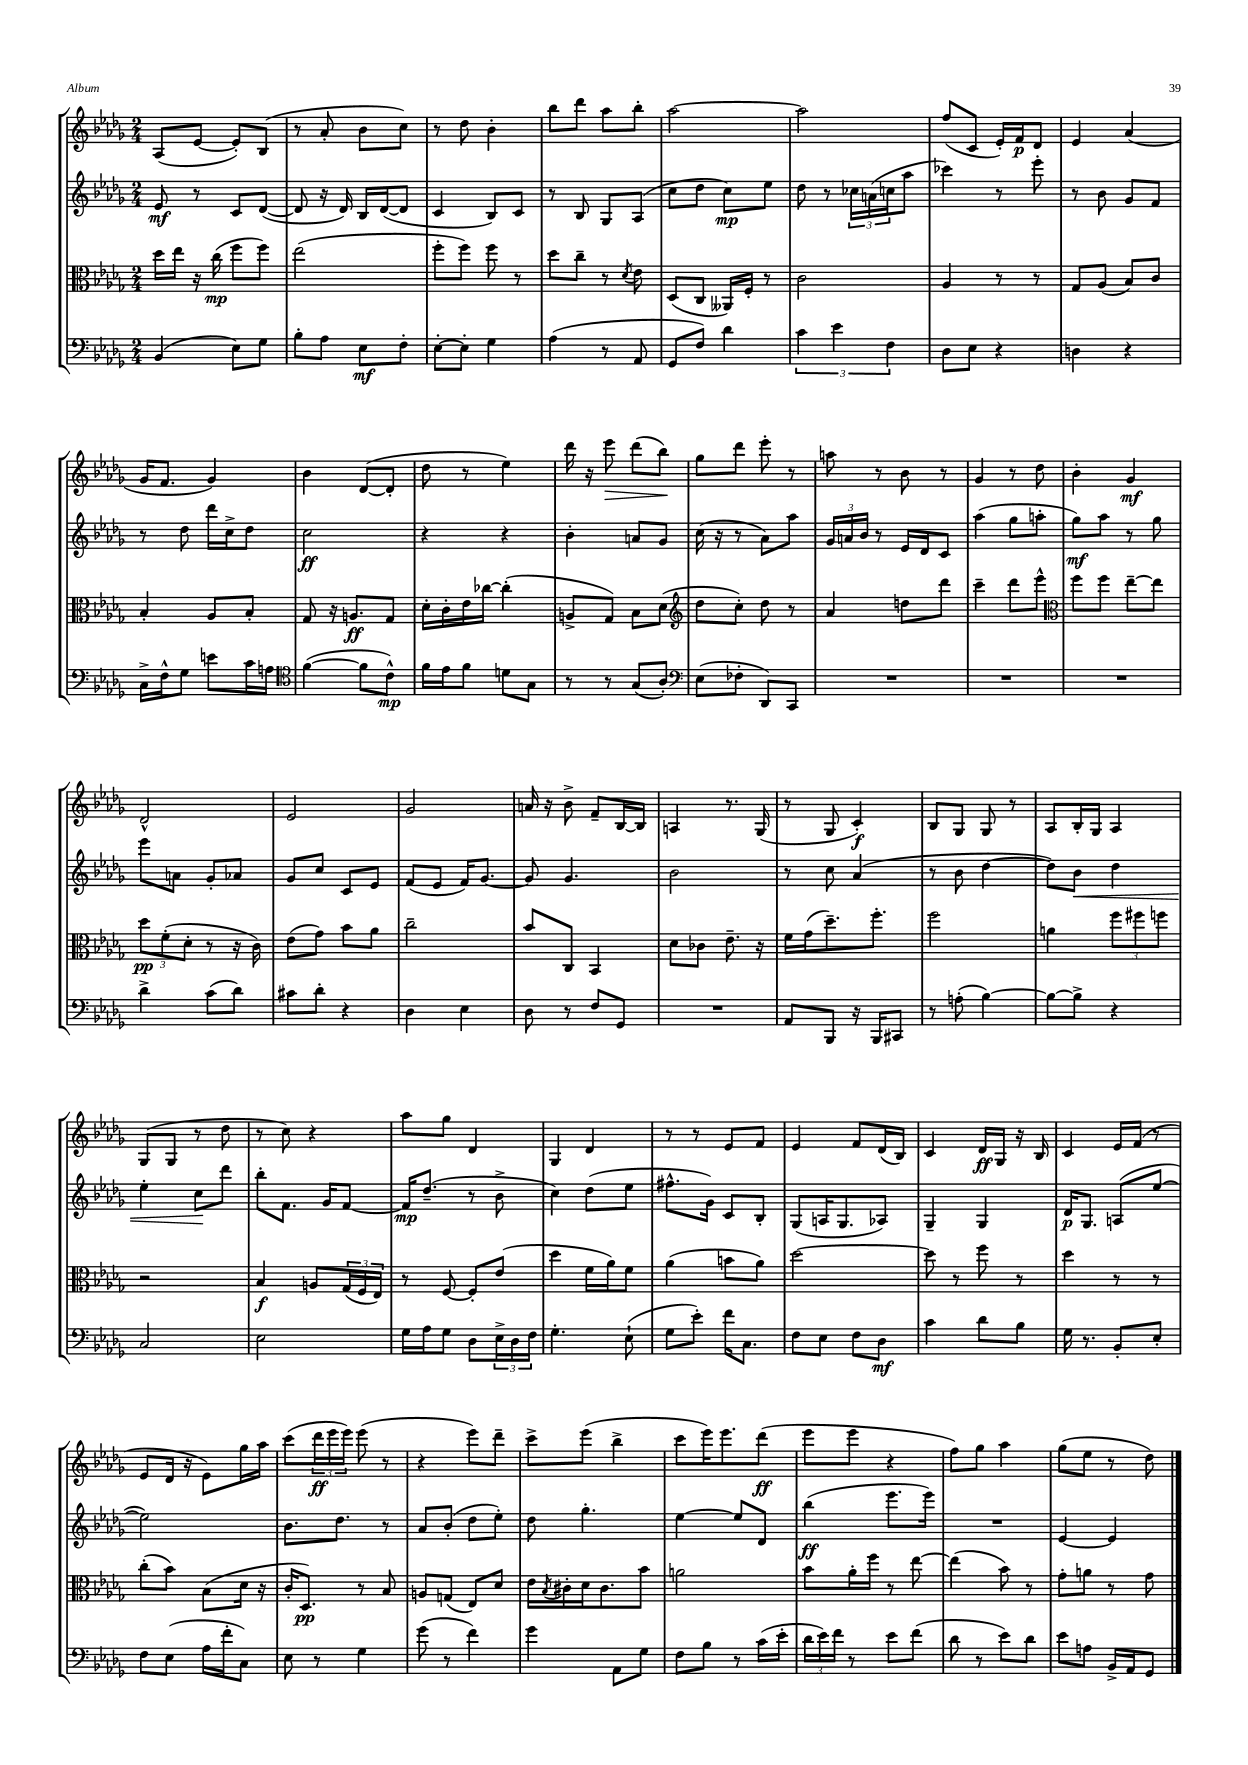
<<
\new StaffGroup <<
\new Staff = "s0" {
    \clef treble \key des \major \numericTimeSignature \time 2/4
    aes8( ees'8~ ees'8-.) bes8( |
    r8 aes'8-. bes'8 c''8) |
    r8 des''8 bes'4-. |
    bes''8 des'''8 aes''8 bes''8-. |
    aes''2~ |
    aes''2 |
    f''8( c'8 ees'16-.) f'16\p des'8 |
    ees'4 aes'4( |
    ges'16 f'8. ges'4) |
    bes'4 des'8~( des'8-. |
    des''8 r8 ees''4) |
    des'''16 r16 ees'''8\> des'''8( bes''8\!) |
    ges''8 des'''8 ees'''8-. r8 |
    a''8 r8 bes'8 r8 |
    ges'4 r8 des''8 |
    bes'4-. ges'4\mf |
    des'2-^ |
    ees'2 |
    ges'2 |
    a'16 r16 bes'8-> f'8-- bes16~ bes16 |
    a4 r8. ges16( |
    r8 ges8 c'4-.\f) |
    bes8 ges8 ges8 r8 |
    aes8 bes16-. ges16 aes4 |
    ges8( ges8 r8 des''8 |
    r8 c''8) r4 |
    aes''8 ges''8 des'4 |
    ges4 des'4 |
    r8 r8 ees'8 f'8 |
    ees'4 f'8 des'16( bes16) |
    c'4 des'16\ff ges16 r16 bes16 |
    c'4 ees'16 f'16( r8 |
    ees'8 des'16 r16 ees'8) ges''16 aes''16 |
    c'''8( \tuplet 3/2 { des'''16\ff ees'''16 ees'''16) } ees'''8( r8 |
    r4 ees'''8) des'''8-- |
    c'''8-> ees'''8( bes''4-> |
    c'''8 ees'''16) ees'''8. des'''8\ff( |
    ees'''8 ees'''8 r4 |
    f''8) ges''8 aes''4 |
    ges''8( ees''8 r8 des''8) \bar "|." |
}
\new Staff = "s1" {
    \clef treble \key des \major \numericTimeSignature \time 2/4
    ees'8\mf r8 c'8 des'8~( |
    des'8 r16 des'16) bes16 des'16~( des'8 |
    c'4 bes8) c'8 |
    r8 bes8 ges8 aes8( |
    c''8 des''8 c''8\mp) ees''8 |
    des''8 r8 \tuplet 3/2 { ces''16 a'16( c''16 } aes''8 |
    ces'''4) r8 ees'''8-. |
    r8 bes'8 ges'8 f'8 |
    r8 des''8 des'''16 c''16-> des''8 |
    c''2\ff |
    r4 r4 |
    bes'4-. a'8 ges'8 |
    c''16( r16 r8 aes'8) aes''8 |
    \tuplet 3/2 { ges'16 a'16 bes'16 } r8 ees'16 des'16 c'8 |
    aes''4( ges''8 a''8-. |
    ges''8\mf) aes''8 r8 ges''8 |
    ees'''8 a'8 ges'8-. aes'8 |
    ges'8 c''8 c'8 ees'8 |
    f'8( ees'8 f'16) ges'8.~ |
    ges'8 ges'4. |
    bes'2 |
    r8 c''8 aes'4( |
    r8 bes'8 des''4~ |
    des''8) bes'8\< des''4 |
    ees''4-. c''8\! des'''8 |
    bes''8-. f'8. ges'16 f'8~ |
    f'16\mp des''8.--( r8 bes'8-> |
    c''4) des''8( ees''8 |
    fis''8.-^ ges'16) c'8 bes8-. |
    ges8( a16 ges8. aes8) |
    ges4-- ges4 |
    des'16\p ges8. a8( ees''8~ |
    ees''2) |
    bes'8. des''8. r8 |
    aes'8 bes'8-.( des''8 ees''8-.) |
    des''8 ges''4.-. |
    ees''4~ ees''8 des'8 |
    bes''4\ff( ees'''8. ees'''16) |
    R2 |
    ees'4~ ees'4 \bar "|." |
}
\new Staff = "s2" {
    \clef alto \key des \major \numericTimeSignature \time 2/4
    des''16 ees''16 r16 c''16\mp( f''8 f''8) |
    ees''2( |
    f''8-. f''8) f''8 r8 |
    des''8 c''8-- r8 \acciaccatura { des'8 } ees'8 |
    des8( c8 aeses,16) f16-. r8 |
    c'2 |
    aes4 r8 r8 |
    ges8 aes8( bes8) c'8 |
    bes4-. aes8 bes8-. |
    ges8 r16 a8.\ff ges8 |
    des'16-. c'16-. ees'16 ces''16~ ces''4-.( |
    a8-> ges8) bes8 des'8( |
    \clef treble des''8 c''8-.) des''8 r8 |
    aes'4 d''8 des'''8 |
    c'''4-- des'''8 ees'''8-^ |
    \clef alto f''8 f''8 ees''8~-- ees''8 |
    \tuplet 3/2 { des''8\pp f'8-.( des'8-. } r8 r16 c'16) |
    ees'8( ges'8) bes'8 aes'8 |
    c''2-- |
    bes'8 c8 bes,4 |
    des'8 ces'8 ees'8.-- r16 |
    f'16 ges'16( des''8.--) f''8.-. |
    f''2 |
    a'4 \tuplet 3/2 { f''8 fis''8 f''8 } |
    r2 |
    bes4\f a8 \tuplet 3/2 { ges16( f16 ees16) } |
    r8 f8~ f8-. ees'8( |
    des''4 f'16 aes'16) f'8 |
    aes'4( b'8 aes'8) |
    des''2~ |
    des''8 r8 f''8 r8 |
    des''4 r8 r8 |
    c''8-.( bes'8) bes8( des'16 r16 |
    c'16-. des8.\pp) r8 bes8 |
    a8 g8( ees8) des'8 |
    ees'16 \acciaccatura { bes8 } cis'16-. des'16 cis'8. bes'8 |
    a'2 |
    bes'8 aes'16-. f''16 r8 ees''8~ |
    ees''4( bes'8) r8 |
    ges'8-. a'8 r8 ges'8 \bar "|." |
}
\new Staff = "s3" {
    \clef bass \key des \major \numericTimeSignature \time 2/4
    bes,4( ees8) ges8 |
    bes8-. aes8 ees8\mf f8-. |
    ees8~-. ees8-. ges4 |
    aes4( r8 aes,8 |
    ges,8 f8) des'4 |
    \tuplet 3/2 { c'4 ees'4 f4 } |
    des8 ees8 r4 |
    d4 r4 |
    c16-> f16-^ ges8 e'8 c'16 a16 |
    \clef tenor f'4~( f'8 c'8-^\mp) |
    f'16 ees'16 f'8 d'8 ges8 |
    r8 r8 ges8( aes8-.) |
    \clef bass ees8( fes8-. des,8) c,8 |
    R2 |
    R2 |
    R2 |
    des'4-> c'8( des'8) |
    cis'8 des'8-. r4 |
    des4 ees4 |
    des8 r8 f8 ges,8 |
    R2 |
    aes,8 bes,,8 r16 bes,,16 cis,8 |
    r8 a8-.( bes4~) |
    bes8~ bes8-> r4 |
    c2 |
    ees2 |
    ges16 aes16 ges8 des8 \tuplet 3/2 { ees16-> des16 f16 } |
    ges4.-. ees8-!( |
    ges8 ees'8-.) f'16 c8. |
    f8 ees8 f8 des8\mf |
    c'4 des'8 bes8 |
    ges16 r8. bes,8-. ees8-. |
    f8 ees8( aes16 f'16-. c8) |
    ees8 r8 ges4 |
    ges'8( r8 f'4) |
    ges'4 aes,8 ges8 |
    f8 bes8 r8 c'16( ees'16-. |
    \tuplet 3/2 { des'16 ees'16) f'16 } r8 ees'8 f'8( |
    des'8 r8 ees'8) des'8 |
    ees'8 a8 bes,16-> aes,16 ges,8 \bar "|." |
}
>>
>>
\layout { \context { \Score \remove "Bar_number_engraver" } }
